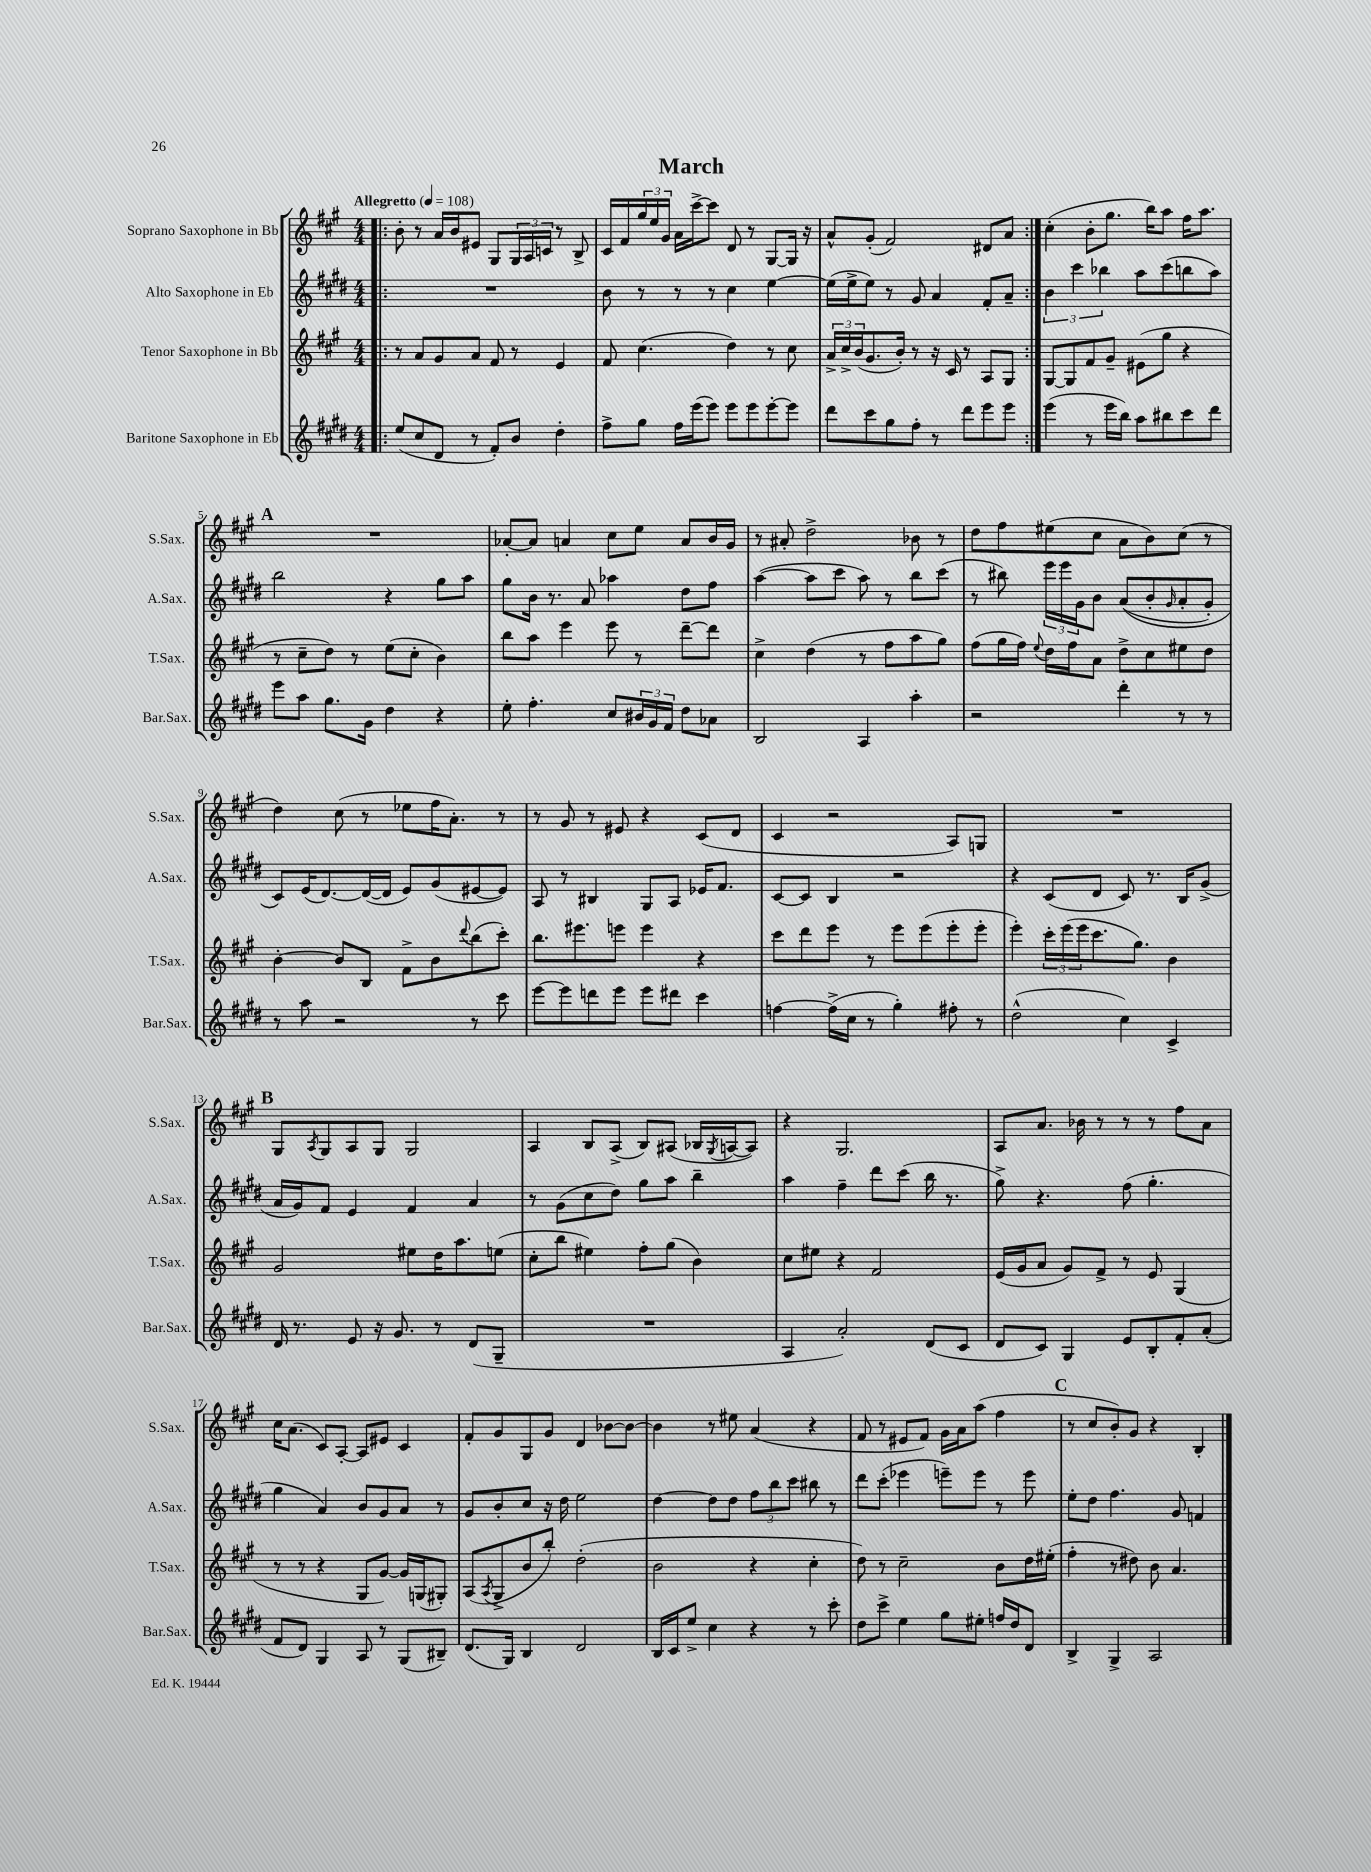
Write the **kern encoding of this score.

**kern	**kern	**kern	**kern
*part4	*part3	*part2	*part1
*staff4	*staff3	*staff2	*staff1
*I"Baritone Saxophone in Eb	*I"Tenor Saxophone in Bb	*I"Alto Saxophone in Eb	*I"Soprano Saxophone in Bb
*I'Bar.Sax.	*I'T.Sax.	*I'A.Sax.	*I'S.Sax.
*clefG2	*clefG2	*clefG2	*clefG2
*k[f#c#g#d#]	*k[f#c#g#]	*k[f#c#g#d#]	*k[f#c#g#]
*M4/4	*M4/4	*M4/4	*M4/4
*MM108	*MM108	*MM108	*MM108
=1!|:	=1!|:	=1!|:	=1!|:
!	!	!	!LO:TX:a:B:t=Allegretto
(8ee/L	8r	1r	8b'\
8cc#/	8a/L	.	8r
8d#/J	8g#/	.	16a/LL
.	.	.	16b/J
8r	8a/J	.	8e#X/J
8f#'/L)	8f#/	.	8G#/L
8b/J	8r	.	24G#/L
.	.	.	24A/
.	.	.	24cn/JJ
4dd#'\	4e/	.	8r
.	.	.	8B^/
=2	=2	=2	=2
8ff#^\L	8f#/	8b\	16c#/LL
.	.	.	16f#/
8gg#\J	(4.cc#\	8r	24gg#/
.	.	.	24ee/
.	.	.	24g#/JJ
16ff#\LL	.	8r	16a\LL
(16eee\J	.	.	[16ccc#^\J
8eee\J)	.	8r	8ccc#\J]
8eee\L	4dd\)	4cc#\	8d/
8eee\	.	.	8r
[8eee'\	8r	[4ee\	[8G#/L
8eee\J]	8cc#\	.	16G#/Jk]
.	.	.	16r
=3	=3	=3	=3
8ddd#\L	24a^/LL	(16ee\LL]	8a^^/L
.	24cc#^/	.	.
.	.	16ee^\J	.
.	(24b/J	.	.
8ccc#\	8.g#/	8ee\J)	(8g#'/J
8gg#\	.	8r	2f#/)
.	16b'/Jk)	.	.
8ff#'\J	8r	8g#/	.
8r	16r	4a/	.
.	16c#/	.	.
8ddd#\L	8r	.	.
8eee\	8A/L	8f#'/L	8d#X/L
8eee\J	8G#/J	8a~/J	8a/J
=4:|!	=4:|!	=4:|!	=4:|!
(4eee\	[8G#/L	6b\	(4cc#'\
.	8G#/]	.	.
.	.	6ccc#\	.
8r	8f#/	.	8b'\L
.	.	6bb-X\	.
16eee\LL	8g#~/J	.	8.gg#\J
16bb\JJ)	.	.	.
8aa\L	(8e#X\L	8aa\L	.
.	.	.	16bb\KL)
8bb#X\	8gg#\J	(8ccc#\	8aa\J
8ccc#\	4r	8bbn\	16ff#\KL
.	.	.	8.aa\J
8ddd#\J	.	8aa\J)	.
!!LO:LB:g=z
!!LO:REH:place=s1:t=A
=5	=5	=5	=5
8eee\L	8r	2bb\	1r
8aa\J	8cc#~\L	.	.
8.gg#\L	8dd\J)	.	.
.	8r	.	.
16g#\Jk	.	.	.
4dd#\	(8ee\L	4r	.
.	8cc#'\J	.	.
4r	4b\)	8gg#\L	.
.	.	8aa\J	.
=6	=6	=6	=6
8ee'\	8bb\L	8gg#\L	[8a-X'/L
4.ff#'\	8aa\J	16b\Jk	8a-/J]
.	.	8.r	.
.	4eee\	.	4an/
.	.	8a/	.
8cc#/L	8eee\	4aa-X\	8cc#\L
24b#X/L	8r	.	8ee\J
24g#/	.	.	.
24f#/JJ	.	.	.
8dd#\L	[8ddd~\L	8dd#\L	8a/L
8a-X\J	8ddd\J]	8ff#\J	16b/L
.	.	.	16g#/JJ
=7	=7	=7	=7
2B/	4cc#^\	([4aa\	8r
.	.	.	8a#X'/
.	(4dd\	8aa\L]	2dd^\
.	.	8ccc#\J	.
4A/	8r	8aa\)	.
.	8ff#\L	8r	.
4aa'\	8aa\	8bb\L	8b-X\
.	8gg#\J)	(8ccc#\J	8r
=8	=8	=8	=8
2r	(8ff#\L	8r	8dd\L
.	16gg#\L	8bb#X\)	8ff#\
.	16ff#\JJ)	.	.
.	8qqee/	.	.
.	16dd\LL	24eee\LL	(8ee#X\
.	.	24eee\	.
.	16ff#\J	.	.
.	.	24g#\J	.
.	8a\J	8b\J	8cc#\J
4ddd#'\	8dd^\L	((8a/L	8a\L
.	8cc#\	8b'/	8b\)
.	.	16qqg#/	.
8r	8ee#X\	8a'/	(8cc#\J
8r	8dd\J	8g#'/J)	8r
!!LO:LB:g=z
=9	=9	=9	=9
8r	[4b'\	8c#/L)	4dd\)
8aa\	.	(16e/K	.
.	.	[8.d#/)	.
2r	8b/L]	.	(8cc#\
.	8B/J	(16d#/L_	8r
.	.	16d#/JJ]	.
.	8f#^\L	8e/L)	8ee-X\L
.	8b\	(8g#/	16ff#\K
.	.	.	8.a'\J)
.	8qqddd/	.	.
8r	(8bb\	[8e#X/	.
8ccc#\	8ccc#'\J)	8e#/J])	8r
=10	=10	=10	=10
[8eee\L	8.bb\L	8A/	8r
8eee\]	.	8r	8g#/
.	8.eee#X\	.	.
8dddn\	.	4B#X/	8r
8eee\J	8eeen\J	.	8e#X/
8eee\L	4eee\	8G#/L	4r
8ddd#X\J	.	8A/J	.
4ccc#\	4r	16e-X/KL	(8c#/L
.	.	8.f#/J	.
.	.	.	8d/J
=11	=11	=11	=11
[4ffn\	8ccc#\L	[8c#/L	4c#/
.	8ddd\	8c#/J]	.
(16ff^\LL]	8eee\J	4B/	2r
16cc#\JJ	.	.	.
8r	8r	.	.
4gg#'\)	8eee\L	2r	.
.	(8eee\	.	.
8ff#X'\	8eee'\	.	8A/L)
8r	8eee'\J	.	8Gn/J
=12	=12	=12	=12
(2dd#^^\	4eee'\)	4r	1r
.	24ccc#'\LL	(8c#/L	.
.	(24eee\	.	.
.	24eee\J	.	.
.	8.ccc#\	8d#/J	.
4cc#\)	.	8c#/)	.
.	8.gg#\J)	.	.
.	.	8.r	.
4c#^/	4b\	.	.
.	.	16B/KL	.
.	.	(8g#^/J	.
!!LO:LB:g=z
!!LO:REH:place=s1:t=B
=13	=13	=13	=13
16d#/	2g#/	16a/LL	8G#/L
8.r	.	16g#/J)	.
.	.	.	8qA/
.	.	8f#/J	8G#/
8e/	.	4e/	8A/
16r	.	.	8G#/J
8.g#/	.	.	.
.	8ee#X\L	4f#/	2G#/
8r	16dd\K	.	.
.	8.aa\	.	.
(8d#/L	.	4a/	.
8G#~/J	(8een\J	.	.
=14	=14	=14	=14
1r	8cc#'\L	8r	4A/
.	8bb\J	(8g#\L	.
.	4ee#X\)	8cc#\	8B/L
.	.	8dd#\J)	(8A^/J
.	8ff#'\L	8gg#\L	8B/L)
.	(8gg#\J	8aa\J	(8A#X/J
.	4b\)	4bb~\	16B-X/LL
.	.	.	8qG#/
.	.	.	[16An/J
.	.	.	8A/J])
=15	=15	=15	=15
4A/	8cc#\L	4aa\	4r
.	8ee#X\J	.	.
2a'/)	4r	4ff#~\	2.G#/
.	2f#/	8ddd#\L	.
.	.	(8ccc#\J	.
(8d#/L	.	16bb\	.
.	.	8.r	.
8c#/J	.	.	.
=16	=16	=16	=16
8d#/L	(16e/LL	8gg#^\)	8A/L
.	16g#/J	.	.
8c#/J)	8a/J	4.r	8.a/J
4G#/	8g#/L)	.	.
.	.	.	16b-X\
.	8f#^/J	.	8r
8e/L	8r	(8ff#\	8r
8B'/	8e/	4.gg#'\	8r
8f#'/	(4G#/	.	8ff#\L
(8a'/J	.	.	8a\J
!!LO:LB:g=z
=17	=17	=17	=17
8f#/L	8r	4gg#\	16cc#\KL
.	.	.	(8.a\J
8d#/J)	8r	.	.
4G#/	4r	4a/)	8c#/L)
.	.	.	[8A'/J
8A/	8G#/L	8b/L	8A/L]
8r	[8g#/J)	8g#/	8e#X/J
(8G#/L	16g#/LL]	8a/J	4c#/
.	(16Gn/J	.	.
8B#X~/J)	8G#X'/J)	8r	.
=18	=18	=18	=18
(8.d#/L	(8A/L	8g#/L	8f#'/L
.	8qA/	.	.
.	8G#^/	8b'/	8g#/
16G#/Jk)	.	.	.
4B/	8b/	8cc#/J	8G#/
.	8bb'/J)	16r	8g#/J
.	.	16dd#\	.
2d#/	(2dd'\	2ee\	4d/
.	.	.	[8b-X\L
.	.	.	8b-\J_
=19	=19	=19	=19
16B/LL	2b\	[4dd#\	4b-\]
16c#/J	.	.	.
8ee^/J	.	.	.
4cc#\	.	8dd#\L]	8r
.	.	8dd#\J	8ee#X\
4r	4r	12ff#\L	(4a/
.	.	12bb\	.
.	.	12ccc#\J	.
8r	4cc#'\	8bb#X\	4r
8ccc#'\	.	8r	.
=20	=20	=20	=20
8dd#\L	8dd\)	8ddd#\L	8f#/
8ccc#^\J	8r	(8ccc#'\J	8r
4ee\	2cc#~\	4eee-X\	8e#X/L
.	.	.	8f#/J)
8gg#\L	.	8eeen~\L)	16g#\LL
.	.	.	16a\J
8ee#X'\J	.	8eee\J	(8aa\J
16ffn/LL	8b\L	8r	4ff#\
16dd#/J	.	.	.
8d#/J	16dd\L	8eee\	.
.	(16ee#X'\JJ	.	.
!!LO:REH:place=s1:t=C
=21	=21	=21	=21
4B^/	4ff#'\	8ee'\L	8r
.	.	8dd#\J	8cc#/L
4G#^/	8r	4.ff#\	8b'/)
.	8dd#X\)	.	8g#/J
2A/	8b\	.	4r
.	4.a/	8g#/	.
.	.	4fn/	4B'/
==	==	==	==
*-	*-	*-	*-
